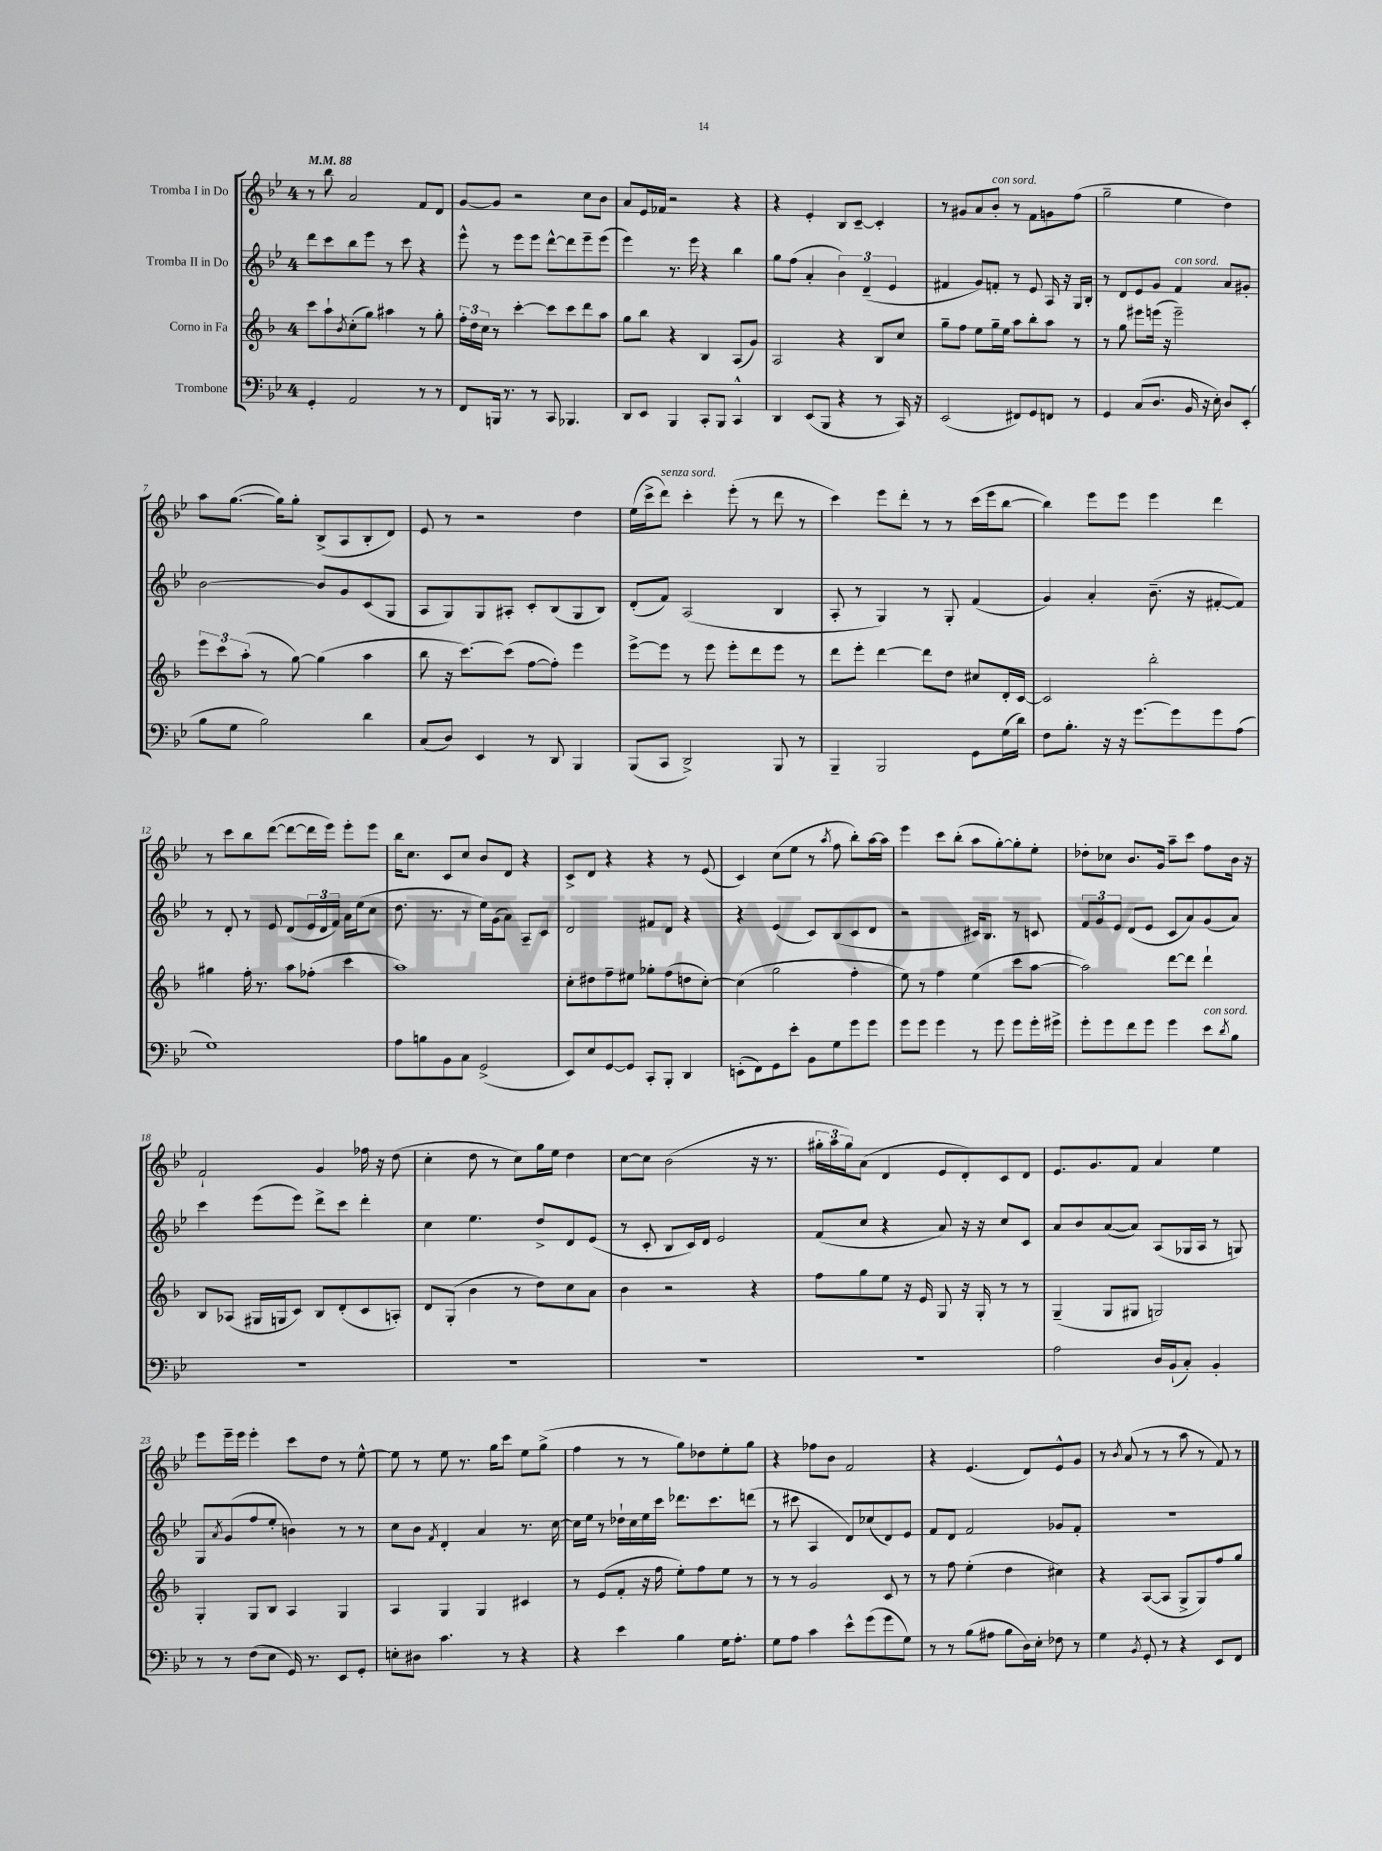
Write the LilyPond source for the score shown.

<<
\new StaffGroup <<
\new Staff = "s0" \with { instrumentName = "Tromba I in Do" } {
    \clef treble \key bes \major \once \override Staff.TimeSignature.style = #'single-digit \time 4/4 \tempo 4 = 88
    r8 bes''8 a'2 f'8 d'8 |
    g'8~ g'8 r2 c''8 bes'8 |
    a'8 ees'16 fes'16 r2 r4 |
    r4 ees'4-. bes8 c'8~-- c'4-. |
    r8 gis'8 a'8 bes'8-.^\markup { \italic "con sord." } r8 f'8 g'8 f''8( |
    g''2-- ees''4 d''4) |
    a''8 g''8.~( g''16) g''8-. bes8->( a8 bes8-. d'8) |
    ees'8 r8 r2 d''4 |
    ees''16( c'''16-> d'''8^\markup { \italic "senza sord." }) c'''4-. ees'''8-.( r8 d'''8 r8 |
    c'''4) ees'''8 d'''8-. r8 r8 c'''16( ees'''16 bes''8~ |
    bes''4) ees'''8 ees'''8 ees'''4 d'''4 |
    r8 c'''8 bes''8 d'''8~( d'''8~ d'''16 ees'''16) ees'''8-. ees'''8 |
    bes''16 c''8. c'8 c''8 bes'8 d'8 r4 |
    c'8-> d'8 r4 r4 r8 ees'8( |
    c'4) c''8( ees''8 r8 \acciaccatura { a''8 } f''8 bes''8-.) a''16~ a''16 |
    ees'''4 c'''8 bes''8-.( a''8 g''8~-.) g''8-. ees''8-. |
    des''8-. ces''8 bes'8. g'16 a''8-- c'''8 f''8 bes'16 r16 |
    f'2-! g'4 fes''16 r16 d''8( |
    c''4-. d''8 r8 c''8) g''16 ees''16 d''4 |
    c''8~ c''8 bes'2( r16 r8. |
    \tuplet 3/2 { gis''16-. a''16 gis''16) } a'8( d'4 ees'8 d'8-.) c'8 d'8 |
    ees'8. g'8. f'8 a'4 ees''4 |
    ees'''8 ees'''16-- ees'''16 ees'''4-. c'''8 d''8 r8 ees''8~-^ |
    ees''8 r8 ees''8 r8. g''16 c'''8 ees''8 g''8->( |
    f''4 r8 r8 g''8) des''8 ees''8-. g''8 |
    r4 fes''8 bes'8 f'2 |
    r4 ees'4.( d'8) ees'8-^ g'8 |
    r8 \acciaccatura { bes'8 } a'8( r8 r8 a''8 r8 f'8) r8 \bar "|." |
}
\new Staff = "s1" \with { instrumentName = "Tromba II in Do" } {
    \clef treble \key bes \major \once \override Staff.TimeSignature.style = #'single-digit \time 4/4
    d'''8 c'''8 bes''8 ees'''8 r8 c'''8 r4 |
    ees'''8-^ r8 ees'''8 ees'''8 d'''8~-^ d'''8 ees'''8-- ees'''8( |
    ees'''4) r8. ees'''16 r4 bes''4 |
    g''8 f''8( a'4-. \tuplet 3/2 { bes'4) d'4--( ees'4 } |
    fis'4 g'8) f'8-. r8 ees'8 a16 r16 g16 bes16-. |
    r8 d'8 ees'8 g'8 f'4^\markup { \italic "con sord." } a'8 gis'8-. |
    bes'2~ bes'8 g'8 c'8( g8 |
    a8 g8) g8 ais8-. c'8-. bes8( g8 bes8) |
    d'8-.( f'8) a2( bes4 |
    a8-. r8 g4) r8 g8-. f'4( |
    g'4) a'4-. bes'8.--( r16 fis'8~-. fis'8) |
    r8 d'8-. r8 ees'8 d'8( \tuplet 3/2 { ees'16 d'16 f'16) } a'16 ees''16( c''8 |
    d''8. r8. r8 ees''16) g'16( a'8) a8-- c'8 |
    d'2 fis'8 d'8 r4 |
    r4 ees'4( c'8) bes8( c'8 d'8 |
    r2 cis'16) bes8. r8 c'8 |
    \tuplet 3/2 { f'8 g'8 ees'8 } d'8( ees'8 c'8 a'8) g'8( a'8) |
    c'''4 ees'''8( ees'''8) d'''8-> c'''8 d'''4-. |
    c''4 ees''4. d''8-> d'8 ees'8( |
    r8 c'8-. bes8 c'16) d'16 ees'2 |
    f'8( c''8 r4 a'8) r16 r16 c''8 c'8 |
    a'8 bes'8 a'8~( a'8) a8( ges16 a16 r8 g8) |
    g8 \acciaccatura { a'8 } g'8( f''8 ees''8-. b'4) r8 r8 |
    c''8 bes'8 \acciaccatura { f'8 } d'4-. a'4 r8. c''16~ |
    c''16 ees''16 r8 des''16-! c''16 ees''16 c'''16 des'''8. c'''8. d'''8( |
    r8 cis'''8 a4 d'8) ces''8( d'8) ees'8 |
    f'8 d'8 f'2 ges'8 f'8-. |
    R1 \bar "|." |
}
\new Staff = "s2" \with { instrumentName = "Corno in Fa" } {
    \clef treble \key f \major \once \override Staff.TimeSignature.style = #'single-digit \time 4/4
    c'''8 a''8-! \acciaccatura { bes'8 } c''8-.( g''8) ais''4 r8 g''8-. |
    \tuplet 3/2 { f''16-. d''16 c''16 } r8 c'''4~-. c'''8 c'''8 d'''8 a''8 |
    g''8 bes''8 r4 bes4 a8( g'8) |
    a2 r4 bes8 c''8 |
    g''8-- f''8 e''8 g''16-- e''16 a''8 bes''8-. a''8 r8 |
    r8 g''8 eis'''8 e'''16( r16 e'''2--) |
    \tuplet 3/2 { e'''8 c'''8 a''8-.( } r8 g''8~) g''4( a''4 |
    bes''8 r16 c'''8.~) c'''8( f''8~ f''8-.) e'''4 |
    e'''8~-> e'''8 r8 e'''8 e'''8-. d'''8 e'''8 r8 |
    d'''8 e'''8-. d'''4~ d'''8 d''8 cis''8 d'16-. c'16~ |
    c'2 bes''2-. |
    gis''4 f''16-. r8. a''8 fes''8-.( c'''4 |
    a''1) |
    c''8-. dis''8 f''8-- eis''8 ges''8-. f''8( d''8 c''8~-.) |
    c''4( g''2 f''4-. |
    e''8) r8 f''4 e''4( c'''8 a''8~ |
    a''2) d'''8~ d'''8 d'''4-! |
    bes8 aes8( gis16 g16 c'8) bes8 d'8-.( c'8 a8-.) |
    d'8 g8-.( bes'4 r8 d''8) c''8 a'8 |
    bes'4 r2 r4 |
    f''8 g''8 e''8 r16 e'16 g8 r16 g16-. r8 r8 |
    g4--( g8 gis8 g2) |
    g4-. g8 bes8 a4 g4 |
    a4 g4 g4 cis'4 |
    r8 e'8( f'8-. r16 f''16 e''8-.) f''8 e''8 r8 |
    r8 r8 g'2 c'8 r8 |
    r8 f''8 e''4-.( d''4 cis''4) |
    r4 a8~( a8 g8-> g8) f''8 g''8 \bar "|." |
}
\new Staff = "s3" \with { instrumentName = "Trombone" } {
    \clef bass \key bes \major \once \override Staff.TimeSignature.style = #'single-digit \time 4/4
    g,4-. a,2 r8 r8 |
    f,8 b,,16 r8. r8 c,8 bes,,4. |
    d,8 ees,8 bes,,4 c,8-. bes,,8 c,4-^ |
    d,4 ees,8( bes,,8 r4 r8 c,16) r16 |
    ees,2( fis,8) g,8 f,8 r8 |
    g,4 c8( d8. bes,16 r16 ees16-.) d8 ees,8-.( |
    bes8 g8 bes2) d'4 |
    c8( d8) ees,4 r8 d,8 bes,,4 |
    bes,,8( c,8 d,2->) bes,,8 r8 |
    bes,,4-- bes,,2 g,8 g16( d'16) |
    f8 bes8.-. r16 r16 g'8.~ g'8 g'8 a8( |
    g1) |
    a8 b8 bes,8 c8 g,2->( |
    ees,8) ees8 g,8~ g,8 c,8-. bes,,8-. d,4 |
    e,8-.( f,8) g,8 ees'8-. bes,8 g8 g'8 g'8 |
    g'8 g'8 g'4 r8 g'8 g'8 g'16-. gis'16-> |
    g'8-. g'8 f'8 g'8 g'4 ees'8^\markup { \italic "con sord." } \acciaccatura { d'8 } bes8 |
    R1 |
    R1 |
    R1 |
    R1 |
    a2 d16 bes,16-!( c8-.) bes,4-. |
    r8 r8 f8( ees8 g,16) r8. ees,8 g,8-. |
    e8-. dis8 c'4. r8 r4 |
    r4 ees'4 bes4 g16 a8.-. |
    g8 a8 c'4 ees'8-^ g'8( g'8 g8) |
    r8 r8 bes8( ais8 bes8 d16) ees16-. fes8 r8 |
    g4 \acciaccatura { bes,8 } g,8-. r8 r4 ees,8 f,8 \bar "|." |
}
>>
>>
